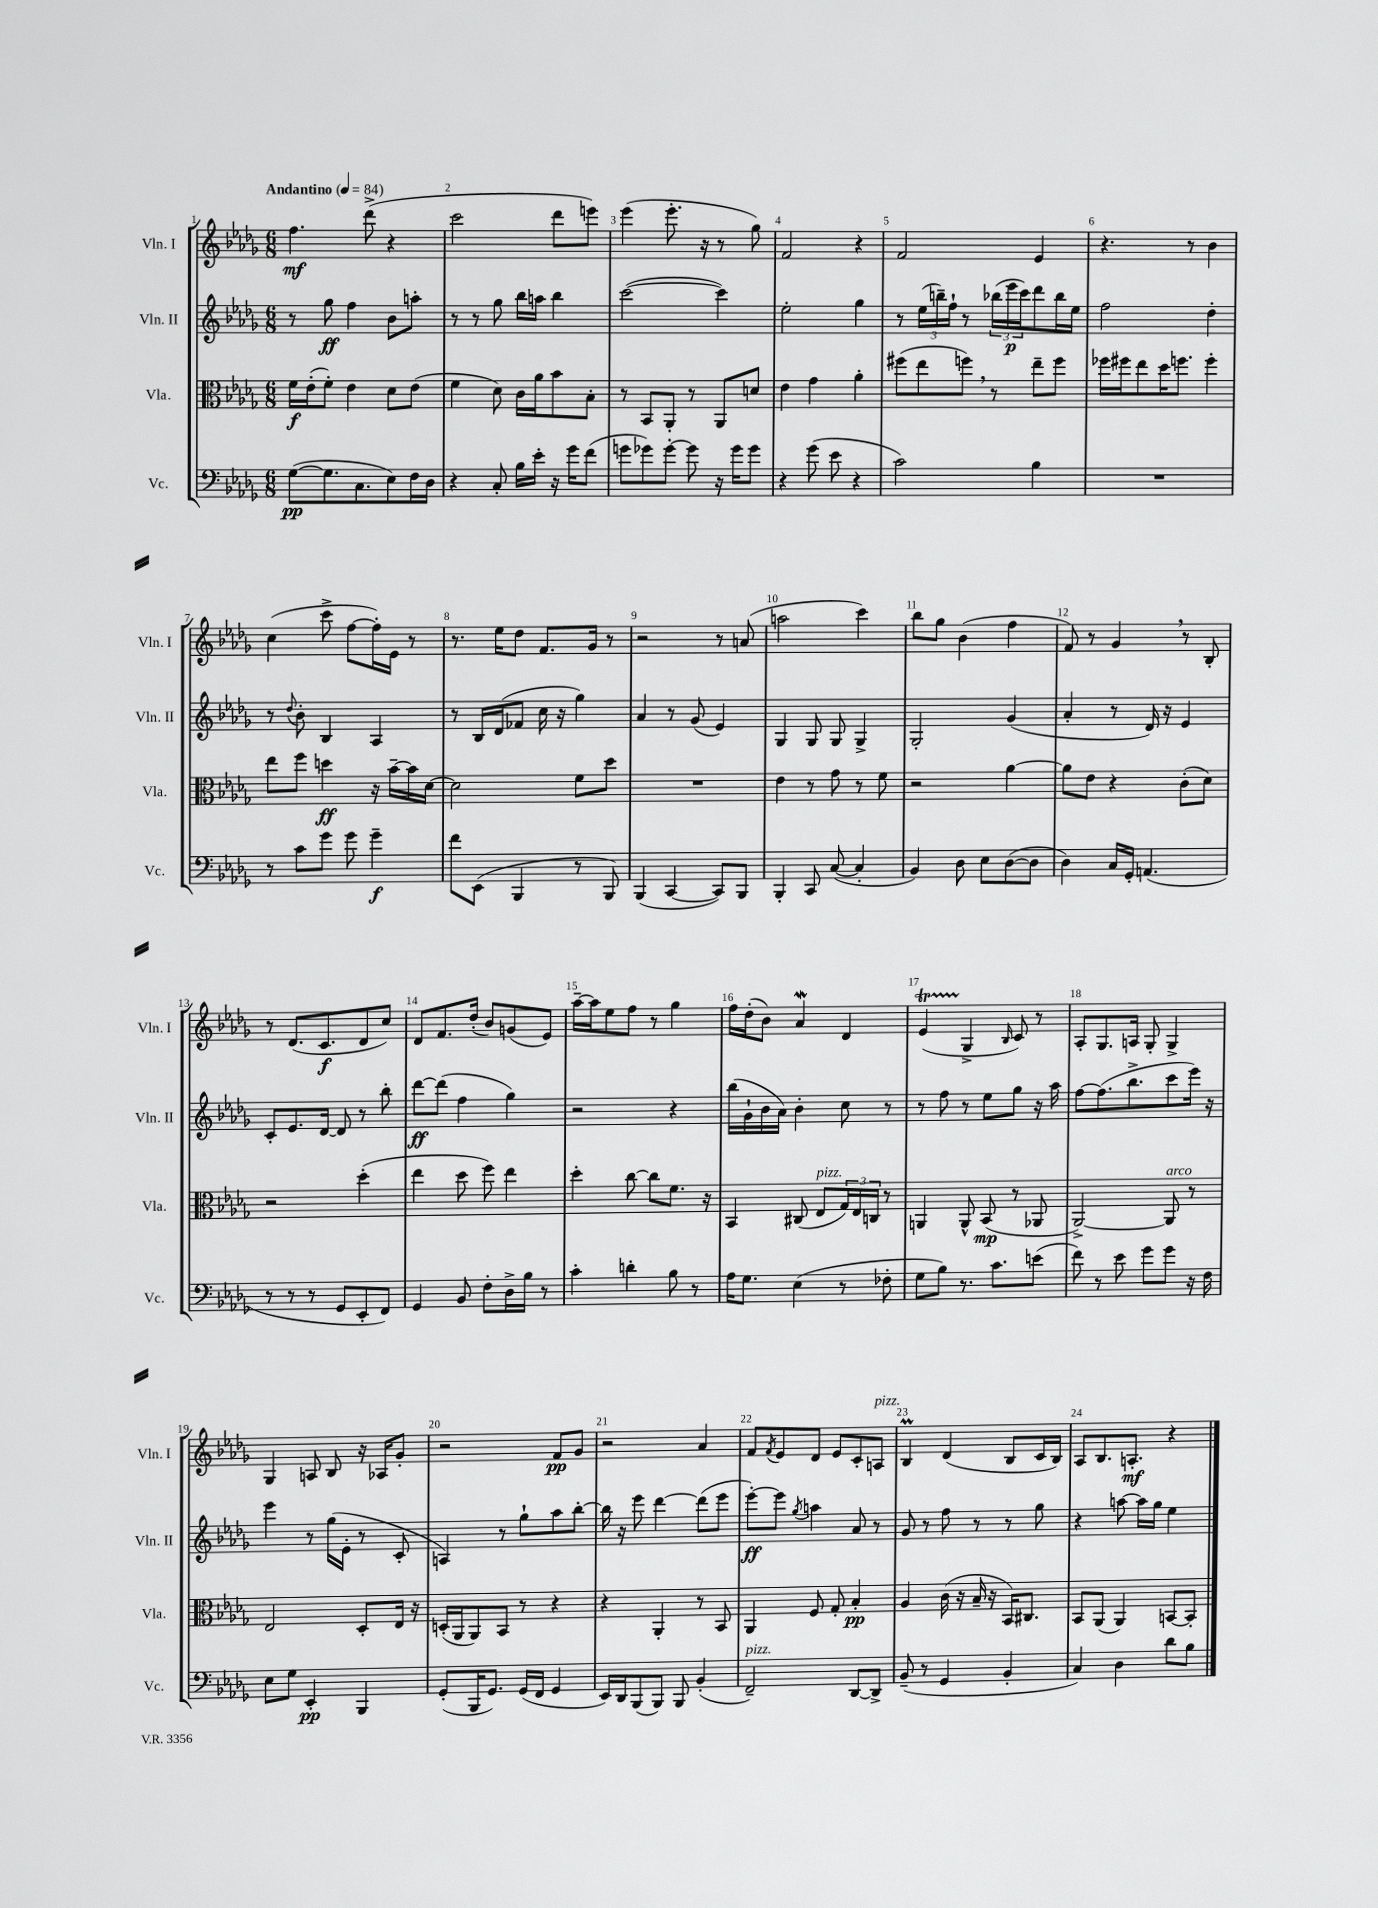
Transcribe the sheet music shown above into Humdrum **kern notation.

**kern	**kern	**kern	**kern
*staff4	*staff3	*staff2	*staff1
*clefF4	*clefC3	*clefG2	*clefG2
*k[b-e-a-d-g-]	*k[b-e-a-d-g-]	*k[b-e-a-d-g-]	*k[b-e-a-d-g-]
*M6/8	*M6/8	*M6/8	*M6/8
*MM84	*MM84	*MM84	*MM84
([8G-	16f	8r	4.ff
.	(16e-'	.	.
8.G-]	8f')	8gg-	.
.	4e-	4ff	.
8.C	.	.	.
.	.	.	(8ddd-^
8E-)	8d-	8b-	4r
16F	(8e-	8aa'	.
16D-	.	.	.
=	=	=	=
4r	4f	8r	2ccc
.	.	8r	.
8C'	8d-)	8gg-	.
16B-	16c	16bb-	.
16e-'	16a-	16aa	.
16r	8b-	4bb-	8ddd-
16g-	.	.	.
(8f	8B-'	.	8eee)
=	=	=	=
8g	8r	([2ccc	(4eee-
8g-)	8BB-	.	.
[8g-'	8AA-'	.	8.eee-'
8g-]	8r	.	.
.	.	.	16r
16r	8AA-	4ccc])	8r
16g-	.	.	.
8g-	8d	.	8gg-)
=	=	=	=
4r	4e-	2ee-'	2f
(8g-	4g-	.	.
8e-	.	.	.
4r	4a-'	4gg-	4r
=	=	=	=
2c)	(8ff#	8r	2f
.	8ee-	(24ee-	.
.	.	24bb~)	.
.	.	24ff`	.
.	8ff)	8r	.
.	8r	(24bb-	.
.	.	24eee-	.
.	.	24ccc)	.
4B-	8ee-~	8ddd-	4e-
.	8ff	16bb-	.
.	.	16ee-	.
=	=	=	=
2.r	16ff-	2ff	4.r
.	16ff#	.	.
.	8ee-	.	.
.	16dd-	.	.
.	8.ff	.	.
.	.	.	8r
.	4ff'	4dd-'	4b-
=	=	=	=
8r	8ee-	8r	(4cc
.	.	8qqdd-	.
8c	8ff	8b-'	.
8g-	4dd	4B-	8ccc^
8g-	.	.	[8ff
4g-~	16r	4A-	16ff'])
.	[16b-~	.	16e-
.	16b-]	.	8r
.	[16d-	.	.
=	=	=	=
8f	2d-]	8r	8.r
(8EE-	.	16B-	.
.	.	(16d-	16ee-
4BBB-	.	8f-	8dd-
.	.	16cc	8.f
.	.	16r	.
8r	8f	4gg-)	.
.	.	.	16g-
8BBB-)	8dd-	.	8r
=	=	=	=
(4BBB-	2.r	4a-	2r
[4CC	.	8r	.
.	.	(8g-	.
8CC])	.	4e-)	8r
8BBB-	.	.	(8a
=	=	=	=
4BBB-'	4e-	4G-	2aa
8CC	8r	8G-	.
([8C	8g-	8G-	.
4C']	8r	4G-^	4ccc)
.	8f	.	.
=	=	=	=
4BB-)	2r	2G-'	8bb-
.	.	.	8gg-
8D-	.	.	(4b-
8E-	.	.	.
([8D-	[4a-	(4g-	4ff
8D-]	.	.	.
=	=	=	=
4D-)	8a-]	4a-'	8f)
.	8e-	.	8r
16C	4r	8r	4g-
16GG-'	.	.	.
(4.AA	.	16d-)	.
.	.	16r	.
.	(8c'	4e-	8r
.	8d-)	.	8B-'
=	=	=	=
8r	2r	8c'	8r
8r	.	8.e-	(8.d-
8r	.	.	.
.	.	[16d-	8.c
8GG-	.	8d-]	.
8EE-'	(4dd-'	8r	8d-
8FF)	.	8bb-'	8cc)
=	=	=	=
4GG-	4ee-	[8ddd-	8d-
.	.	(8ddd-]	8.f
8BB-	8dd-	4ff	.
.	.	.	(16dd-'
8F'	8ff)	.	8b-)
16D-^	4ee-	4gg-)	(8g
16B-	.	.	.
8r	.	.	8e-)
=	=	=	=
4c'	4dd-'	2r	[16aa-~
.	.	.	16aa-]
.	.	.	8ee-
4d'	[8cc	.	8ff
.	8cc]	.	8r
8B-	8.f	4r	4gg-
8r	.	.	.
.	16r	.	.
=	=	=	=
16A-	4BB-	(16bb-	16ff
8.G-	.	16g-`	(16dd-'
.	.	16b-	8b-)
.	.	16a-)	.
(4E-	(8C#	4b-'	4a-
.	8E-	.	.
8r	24G-)	8cc	4d-
.	24E-	.	.
.	24C	.	.
8F-'	8r	8r	.
=	=	=	=
8G-	4AA	8r	(4e-
8B-)	.	8ff	.
8.r	8AA^^	8r	4G-^
.	(8BB-	8ee-	.
8.c	.	.	.
.	.	.	16qqB-
.	8r	8gg-	8c)
(8e	8AA-	16r	8r
.	.	16aa-	.
=	=	=	=
8f)	[2AA-^)	[8ff	8A-'
8r	.	(8.ff]	8.G-
8e-	.	.	.
.	.	8.bb-^	16A
8g-	.	.	8G-'
8g-	8AA-]	8ccc	4G-^
16r	8r	16eee-)	.
16F	.	16r	.
=	=	=	=
8E-	2E-	4eee-	4G-
8G-	.	.	.
4EE-'	.	8r	8A
.	.	(16gg-	8B-
.	.	16e-'	.
4BBB-	8D-'	8r	16r
.	.	.	16A-
.	16E-	8c'	8g-'
.	16r	.	.
=	=	=	=
(8GG-'	(16D'	4A)	2r
.	16AA-	.	.
16BBB-	8AA-)	.	.
8.GG-)	.	.	.
.	8BB-	8r	.
(16GG-	8r	8gg-`	.
16FF	.	.	.
4GG-	4r	8aa-	8f
.	.	[8bb-'	8g-
=	=	=	=
16EE-)	4r	16bb-]	2r
16DD-	.	16r	.
(8BBB-	.	8eee-	.
8BBB-)	4AA-'	[4ddd-	.
8BBB-	.	.	.
(4BB-'	8r	(8ddd-]	4a-
.	8BB-	8eee-	.
=	=	=	=
2FF~)	4AA-	[8eee-')	8f
.	.	.	8qf
.	.	8eee-]	8e-
.	.	8qgg-	.
.	8F	4aa	8d-
.	8G-'	.	8e-
[8DD-	4B-'	8a-	8c'
8DD-^]	.	8r	8A
=	=	=	=
(8BB-~	4A-	8g-	4B-
8r	.	8r	.
4GG-	(16c	8ff	(4d-
.	16r	.	.
.	16B-~	8r	.
.	16r	.	.
4BB-'	16BB-)	8r	8B-
.	8.C#	.	.
.	.	8gg-	16c
.	.	.	16B-)
=	=	=	=
4C)	8BB-	4r	8A-
.	(8AA-	.	8.B-
4D-	4AA-)	[8aa	.
.	.	.	8.A'
.	.	16aa]	.
.	.	16gg-	.
8d-	[8BB	4ee-	4r
8B-	8BB']	.	.
==	==	==	==
*-	*-	*-	*-
